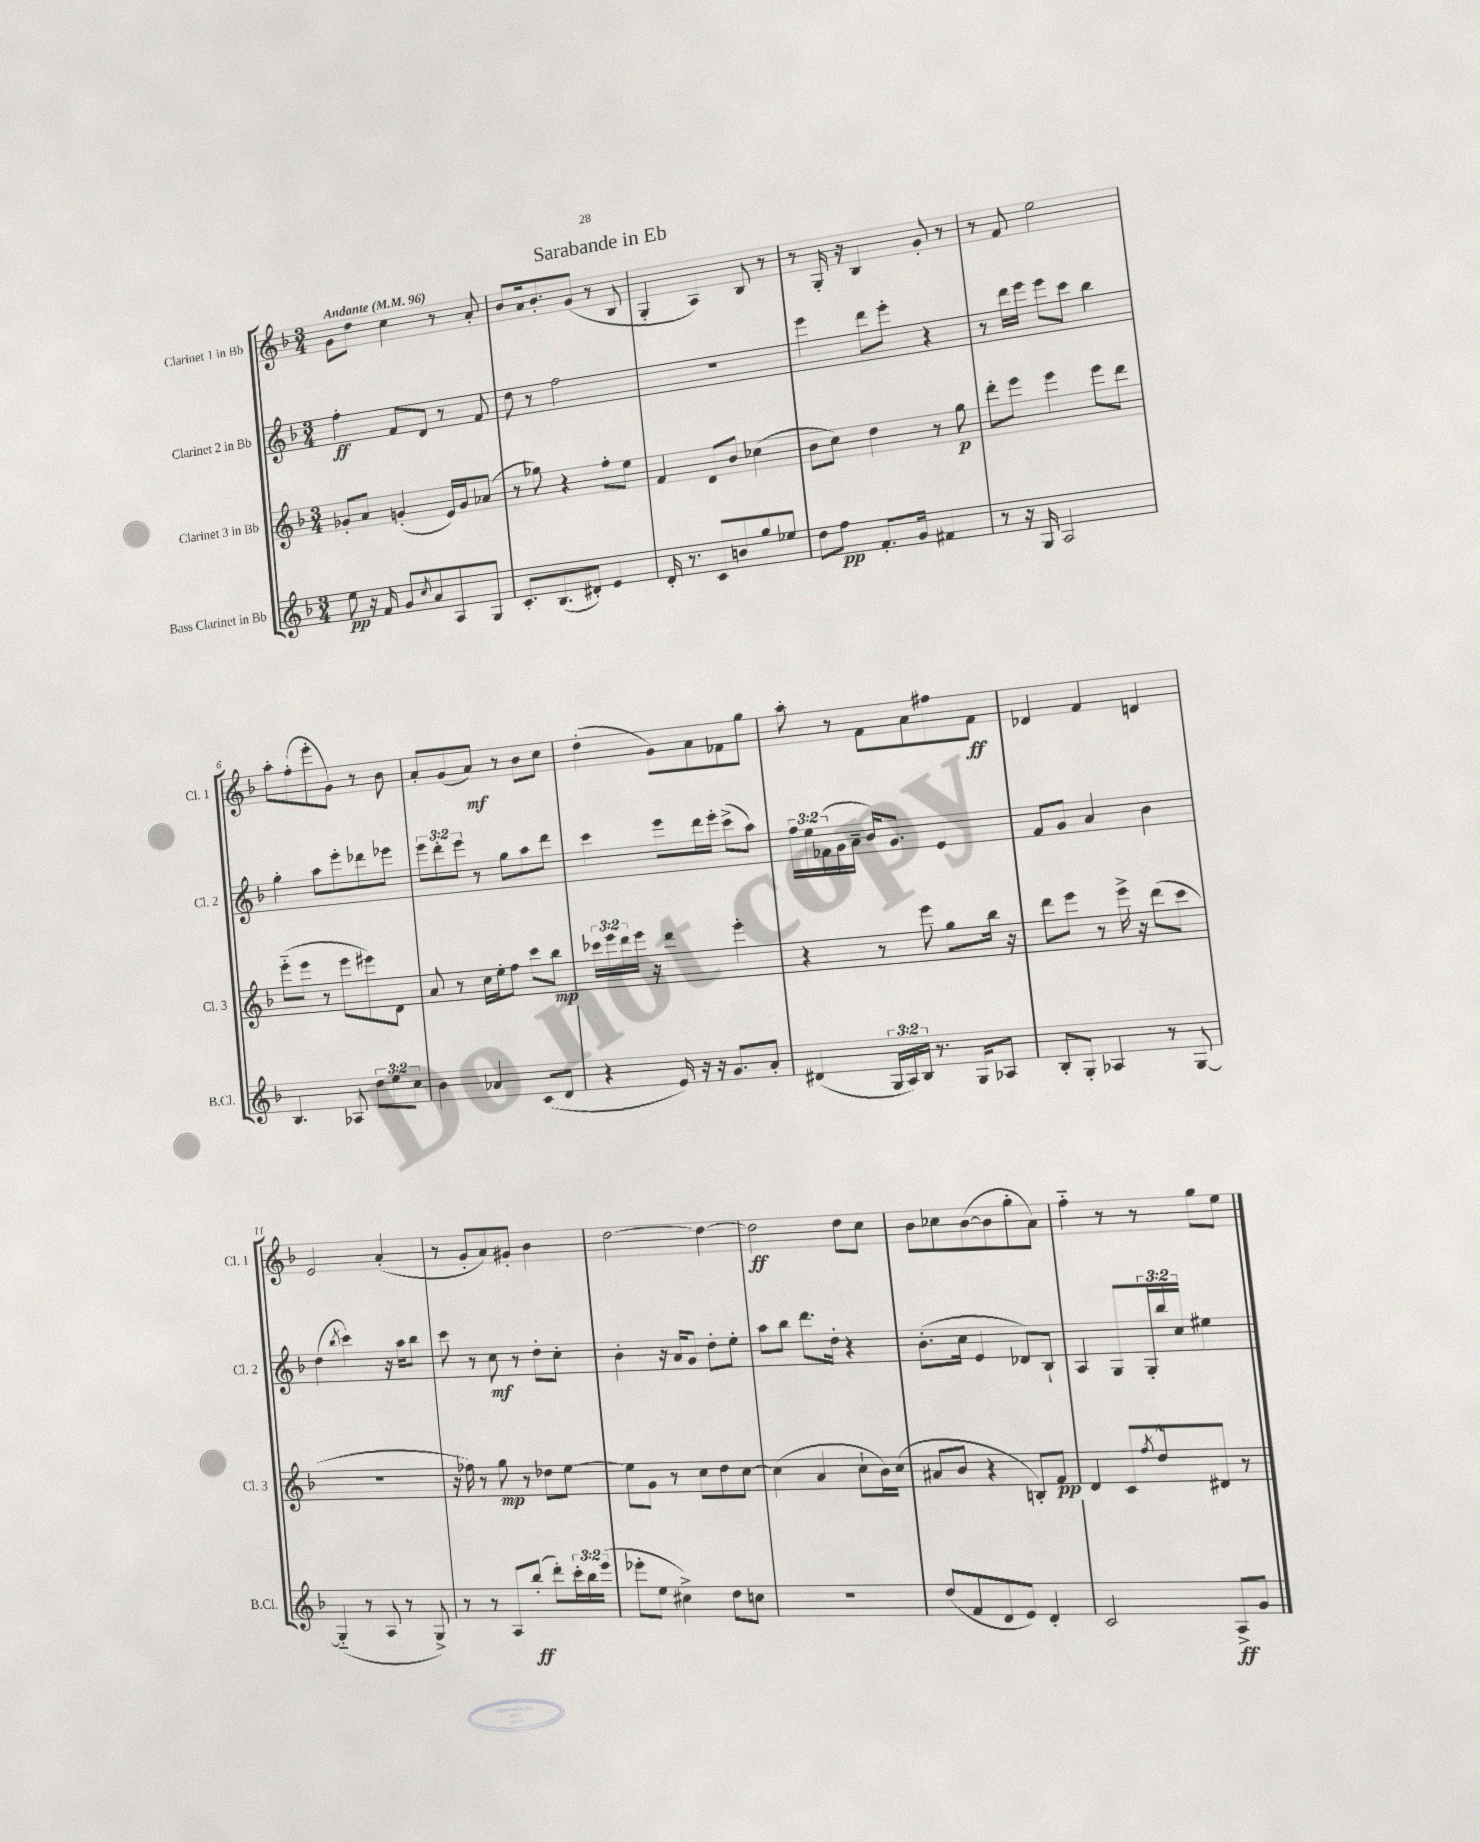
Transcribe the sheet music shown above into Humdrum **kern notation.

**kern	**dynam	**kern	**dynam	**kern	**dynam	**kern	**dynam
*part4	*part4	*part3	*part3	*part2	*part2	*part1	*part1
*staff4	*staff4	*staff3	*staff3	*staff2	*staff2	*staff1	*staff1
*I"Bass Clarinet in Bb	*	*I"Clarinet 3 in Bb	*	*I"Clarinet 2 in Bb	*	*I"Clarinet 1 in Bb	*
*I'B.Cl.	*	*I'Cl. 3	*	*I'Cl. 2	*	*I'Cl. 1	*
*clefG2	*	*clefG2	*	*clefG2	*	*clefG2	*
*k[b-]	*	*k[b-]	*	*k[b-]	*	*k[b-]	*
*M3/4	*	*M3/4	*	*M3/4	*	*M3/4	*
*MM96	*	*MM96	*	*MM96	*	*MM96	*
=1	=1	=1	=1	=1	=1	=1	=1
!	!	!	!	!	!	!LO:TX:a:B:t=Andante	!
8ee\	pp	8g-X'/L	.	4ff'\	ff	8g\L	.
16r	.	8a/J	.	.	.	8dd\J	.
16f/	.	.	.	.	.	.	.
8g/L	.	(4gn'/	.	8f/L	.	4cc\	.
8qcc/	.	.	.	.	.	.	.
8a/	.	.	.	8d/J	.	.	.
8A/	.	16e/LL)	.	8r	.	8r	.
.	.	16g/J	.	.	.	.	.
8G/J	.	(8a-X/J	.	8f/	.	8a'/	.
=2	=2	=2	=2	=2	=2	=2	=2
8.c'/L	.	8r	.	8dd\	.	8b-/L	.
.	.	8gg-X\)	.	8r	.	16a/k	.
(8.B-/	.	.	.	.	.	8.b-'/	.
.	.	4r	.	2ff\	.	.	.
8d#X'/J)	.	.	.	.	.	(8g/J	.
4e/	.	8ff'\L	.	.	.	8r	.
.	.	8ee\J	.	.	.	8B-/	.
=3	=3	=3	=3	=3	=3	=3	=3
16d'/	.	4f/	.	2.r	.	4G'/	.
8.r	.	.	.	.	.	.	.
8c/L	.	8d/L	.	.	.	4A/)	.
8bn/	.	8b-/J	.	.	.	.	.
8gg/	.	(4cc-X\	.	.	.	8B-/	.
8ee-X/J	.	.	.	.	.	8r	.
=4	=4	=4	=4	=4	=4	=4	=4
8dd\L	.	8b-\L	.	4eee\	.	8r	.
8ff\J	pp	8cc\J)	.	.	.	16G'/	.
.	.	.	.	.	.	16r	.
8.f'/L	.	4dd\	.	8ddd\L	.	4B-/	.
.	.	.	.	8eee'\J	.	.	.
16g/Jk	.	.	.	.	.	.	.
4f#X/	.	8r	.	4r	.	8g'/	.
.	.	8gg\	p	.	.	8r	.
=5	=5	=5	=5	=5	=5	=5	=5
8r	.	8ddd'\L	.	8r	.	8r	.
16r	.	8eee\J	.	16ddd\LL	.	8f/	.
16G/	.	.	.	16eee\JJ	.	.	.
2A/	.	4eee\	.	8eee\L	.	2ee\	.
.	.	.	.	8ccc\J	.	.	.
.	.	8eee\L	.	4bb-\	.	.	.
.	.	8ddd\J	.	.	.	.	.
!!LO:LB:g=z
=6	=6	=6	=6	=6	=6	=6	=6
4.B-/	.	(8eee\L	.	4gg'\	.	8aa'\L	.
.	.	8eee\J	.	.	.	(8ff'\	.
.	.	8r	.	8aa\L	.	8eee'\	.
8A-X/	.	8eee\L	.	8eee'\	.	8g\J)	.
12dd\L	.	8eee#X\)	.	8ddd-X\	.	8r	.
12ee\	.	.	.	.	.	.	.
.	.	8d\J	.	8eee-X\J	.	8b-\	.
12cc\J	.	.	.	.	.	.	.
=7	=7	=7	=7	=7	=7	=7	=7
4b-\	.	8a/	.	12eee\L	.	8a'/L	.
.	.	.	.	12ddd'\	.	.	.
.	.	8r	.	.	.	(8g/	.
.	.	.	.	12eee\J	.	.	.
4a-X/	.	16cc\LL	.	8r	.	8a/J)	mf
.	.	16ee'\J	.	.	.	.	.
.	.	8ff\J	.	8gg\L	.	8r	.
(8c/L	.	8ccc\L	.	8aa\	.	8b-\L	.
8d/J	.	8bb-\J	mp	8ddd\J	.	8cc\J	.
=8	=8	=8	=8	=8	=8	=8	=8
4r	.	24ccc-X\LL	.	4ccc\	.	(4dd'\	.
.	.	24eee\	.	.	.	.	.
.	.	24ddd\	.	.	.	.	.
.	.	16eee\JJ	.	.	.	.	.
.	.	16r	.	.	.	.	.
16e/)	.	4ddd\	.	8eee\L	.	8g\L)	.
16r	.	.	.	.	.	.	.
16r	.	.	.	16ddd\L	.	8a\	.
8.g/L	.	.	.	16eee'\JJ	.	.	.
.	.	4eee'\	.	(8ccc^\L	.	8f-X\	.
8a'/J	.	.	.	8aa\J)	.	8gg\J	.
=9	=9	=9	=9	=9	=9	=9	=9
(4d#X/	.	4r	.	24ff\LL	.	8aa'\	.
.	.	.	.	24ee\	.	.	.
.	.	.	.	(24f-X\	.	.	.
.	.	.	.	16g\	.	8r	.
.	.	.	.	16a~\JJ	.	.	.
24G/LL	.	8r	.	16b-/KL)	.	8f\L	.
24A/)	.	.	.	.	.	.	.
.	.	.	.	8.g/J	.	.	.
24B-/JJ	.	.	.	.	.	.	.
8.r	.	8eee\	.	.	.	8a\	.
.	.	8gg\L	.	4e/	.	8ff#X\	.
16G/KL	.	.	.	.	.	.	.
8A-X/J	.	16bb-\Jk	.	.	.	8f\J	ff
.	.	16r	.	.	.	.	.
=10	=10	=10	=10	=10	=10	=10	=10
8B-'/L	.	8ddd\L	.	8f/L	.	4d-X/	.
8G'/J	.	8eee\J	.	8g/J	.	.	.
4A-X/	.	8r	.	4a/	.	4f/	.
.	.	16eee^\	.	.	.	.	.
.	.	16r	.	.	.	.	.
8r	.	(8ddd\L	.	4b-\	.	4dn/	.
[8G/	.	8ccc\J	.	.	.	.	.
!!LO:LB:g=z
=11	=11	=11	=11	=11	=11	=11	=11
(4G/]	.	2.r	.	(4dd\	.	2e/	.
.	.	.	.	8qbb-/	.	.	.
8r	.	.	.	4ccc\)	.	.	.
8A/	.	.	.	.	.	.	.
8r	.	.	.	16r	.	(4a'/	.
.	.	.	.	16aa\KL	.	.	.
8G^/)	.	.	.	8bb-\J	.	.	.
=12	=12	=12	=12	=12	=12	=12	=12
8r	.	16r	.	8ccc\	.	8r	.
.	.	16ff-X\)	.	.	.	.	.
8r	.	8r	.	8r	.	8g'/L	.
8A/L	.	8gg\	mp	8cc\	mf	8a/)	.
(8bb-'/J	ff	8r	.	8r	.	8g#X'/J	.
8ddd'\L)	.	8dd-X\L	.	8dd'\L	.	4b-\	.
24ccc'\L	.	[8ee\J	.	8cc'\J	.	.	.
24bb-\	.	.	.	.	.	.	.
(24eee\JJ	.	.	.	.	.	.	.
=13	=13	=13	=13	=13	=13	=13	=13
8eee-X'\L	.	8ee\L]	.	4b-'\	.	[2dd\	.
8ee\J	.	8g\J	.	.	.	.	.
4cc#X^\)	.	8r	.	16r	.	.	.
.	.	.	.	16a/KL	.	.	.
.	.	8cc\L	.	8g/J	.	.	.
8dd\L	.	8dd\	.	8dd'\L	.	4dd\_	.
8ccn\J	.	[8cc\J	.	8ee'\J	.	.	.
=14	=14	=14	=14	=14	=14	=14	=14
2.r	.	(4cc\]	.	8aa\L	.	2dd\]	ff
.	.	.	.	8bb-\J	.	.	.
.	.	4a/	.	8.ddd\L	.	.	.
.	.	.	.	16dd'\Jk	.	.	.
.	.	8cc`\L	.	4r	.	8dd\L	.
.	.	16b-\L)	.	.	.	8cc\J	.
.	.	(16cc\JJ	.	.	.	.	.
=15	=15	=15	=15	=15	=15	=15	=15
(8dd/L	.	8a#X/L	.	(8.b-'\L	.	8b-\L	.
8f/	.	8b-/J	.	.	.	8cc-X\	.
.	.	.	.	16cc\Jk	.	.	.
8d/	.	4r	.	4e/	.	([8b-\	.
8e/J)	.	.	.	.	.	8b-\]	.
4d'/	.	8Bn'/L)	.	8d-X/L)	.	8gg'\	.
.	.	8f/J	pp	8B-`/J	.	8a\J)	.
=16	=16	=16	=16	=16	=16	=16	=16
2c/	.	4d/	.	4A/	.	4ff\	.
.	.	8c/L	.	8G/L	.	8r	.
.	.	8qff/	.	.	.	.	.
.	.	8dd^^/	.	24G'/L	.	8r	.
.	.	.	.	24bb-/	.	.	.
.	.	.	.	24cc/JJ	.	.	.
8A^/L	ff	8d#X/J	.	4ee#X\	.	8gg\L	.
8g/J	.	8r	.	.	.	8ee\J	.
==	==	==	==	==	==	==	==
*-	*-	*-	*-	*-	*-	*-	*-
